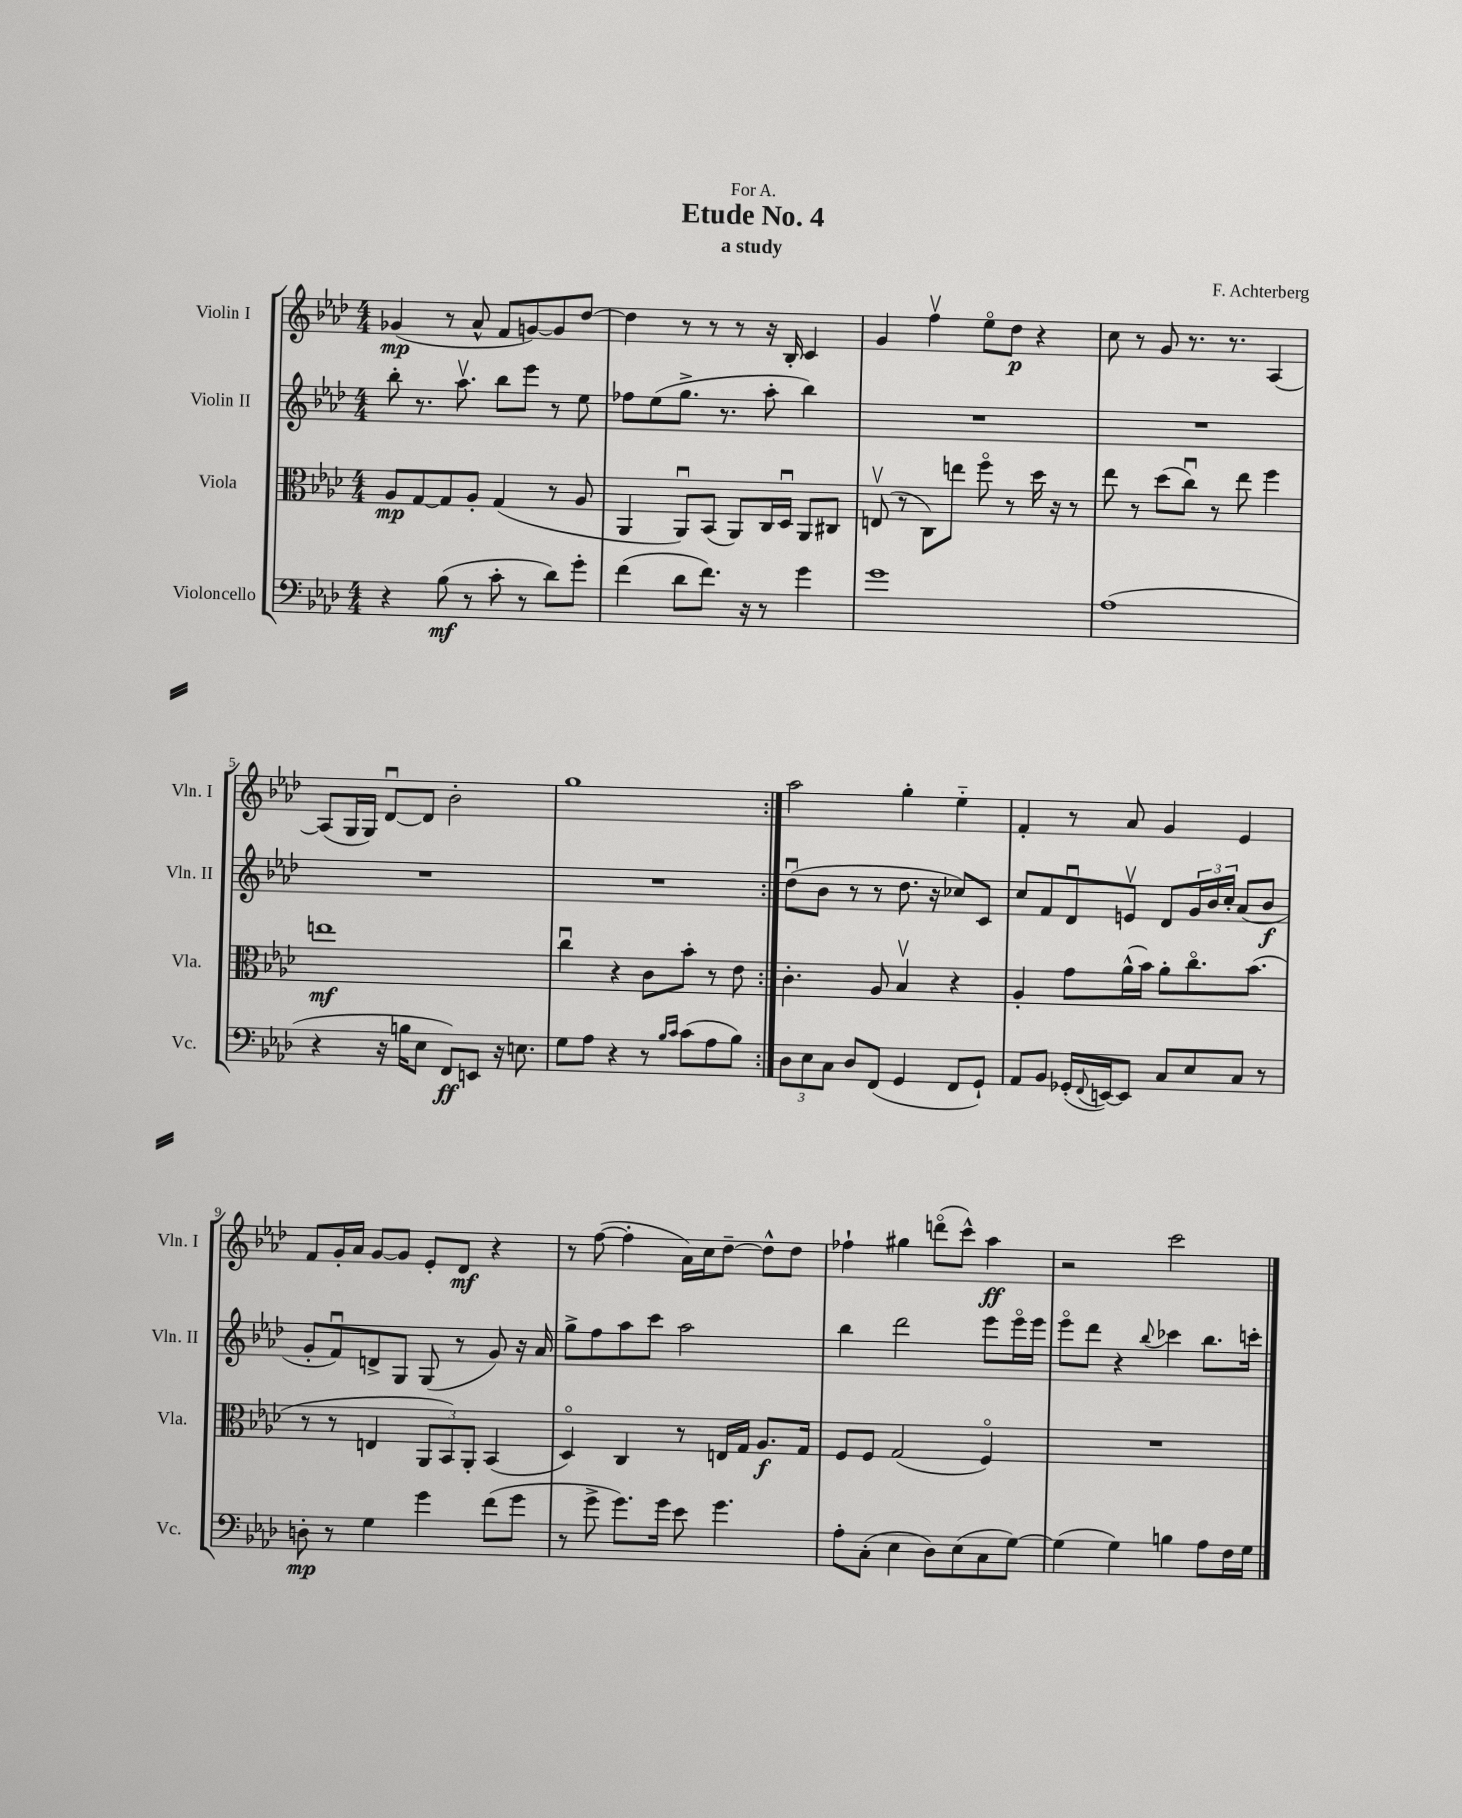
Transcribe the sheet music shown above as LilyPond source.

\header { title = "Etude No. 4" composer = "F. Achterberg" subtitle = "a study" dedication = "For A." }
<<
\new StaffGroup <<
\new Staff = "s0" \with { instrumentName = "Violin I" shortInstrumentName = "Vln. I" } {
    \clef treble \key aes \major \numericTimeSignature \time 4/4
    \repeat volta 2 { ges'4\mp( r8 aes'8-^ f'8 g'8~) g'8 des''8~ |
    des''4 r8 r8 r8 r16 bes16-. c'4 |
    g'4 f''4\upbow ees''8\flageolet des''8\p r4 |
    c''8 r8 g'8 r8. r8. aes4~ |
    aes8( g16 g16) des'8~\downbow des'8 bes'2-. |
    g''1 | }
    aes''2 g''4-. ees''4-_ |
    f'4-. r8 aes'8 g'4 ees'4 |
    f'8 g'16-. aes'16 g'8~ g'8 ees'8-. des'8\mf r4 |
    r8 f''8~( f''4-. aes'16) c''16 des''8~-- des''8-^ des''8 |
    fes''4-! gis''4 d'''8\flageolet( c'''8-^) aes''4\ff |
    r2 c'''2 \bar "|." |
}
\new Staff = "s1" \with { instrumentName = "Violin II" shortInstrumentName = "Vln. II" } {
    \clef treble \key aes \major \numericTimeSignature \time 4/4
    \repeat volta 2 { bes''8-. r8. aes''8.\upbow bes''8 ees'''8 r8 ees''8 |
    fes''8 ees''8( g''8.-> r8. aes''8-. bes''4) |
    R1 |
    R1 |
    R1 |
    R1 | }
    des''8\downbow( bes'8 r8 r8 des''8. r16 ces''8) c'8 |
    c''8 f'8 des'8\downbow e'8\upbow des'8 \tuplet 3/2 { g'16 bes'16 c''16-. } aes'8( bes'8\f |
    g'8-. f'8\downbow) d'8-> g8 g8( r8 g'8) r16 aes'16 |
    g''8-> f''8 aes''8 c'''8 aes''2 |
    bes''4 des'''2 ees'''8 ees'''16\flageolet ees'''16 |
    ees'''8\flageolet des'''8 r4 \appoggiatura { bes''8 } ces'''4 bes''8. c'''16-. \bar "|." |
}
\new Staff = "s2" \with { instrumentName = "Viola" shortInstrumentName = "Vla." } {
    \clef alto \key aes \major \numericTimeSignature \time 4/4
    \repeat volta 2 { aes8\mp g8~ g8 aes8-. g4( r8 aes8 |
    aes,4 aes,8\downbow) bes,8( aes,8) c16 des16\downbow aes,8 cis8 |
    e8\upbow( r8 c8) e''8 f''8\flageolet r8 des''16 r16 r8 |
    ees''8 r8 des''8( c''8\downbow) r8 ees''8 f''4 |
    e''1\mf |
    c''4\downbow r4 c'8 bes'8-. r8 ees'8 | }
    c'4.-. aes8 bes4\upbow r4 |
    aes4-. g'8 aes'16-^( bes'16) aes'8-. c''8.\flageolet bes'8.( |
    r8 r8 e4 \tuplet 3/2 { aes,8 bes,8) aes,8-. } bes,4( |
    des4\flageolet) c4 r8 e16 g16 aes8.\f g16 |
    f8 f8 g2( f4\flageolet) |
    R1 \bar "|." |
}
\new Staff = "s3" \with { instrumentName = "Violoncello" shortInstrumentName = "Vc." } {
    \clef bass \key aes \major \numericTimeSignature \time 4/4
    \repeat volta 2 { r4 bes8\mf( r8 c'8-. r8 des'8) g'8-. |
    f'4( des'8 f'8.) r16 r8 g'4 |
    g'1 |
    aes1( |
    r4 r16 b16 ees8 f,8\ff) e,8 r16 e8. |
    g8 aes8 r4 r8 \grace { bes16 c'16 } c'8( aes8 bes8) | }
    \tuplet 3/2 { des8 ees8 c8 } des8 f,8( g,4 f,8 g,8-!) |
    aes,8 bes,8 ges,16-.( \appoggiatura { f,8 } e,16~) e,8 c8 ees8 c8 r8 |
    d8-.\mp r8 g4 g'4 f'8( g'8 |
    r8 g'8-> g'8.) g'16 ees'8 g'4. |
    aes8-. c8-.( ees4 des8) ees8( c8 g8~) |
    g4( g4) b4 aes8 f16 g16 \bar "|." |
}
>>
>>
